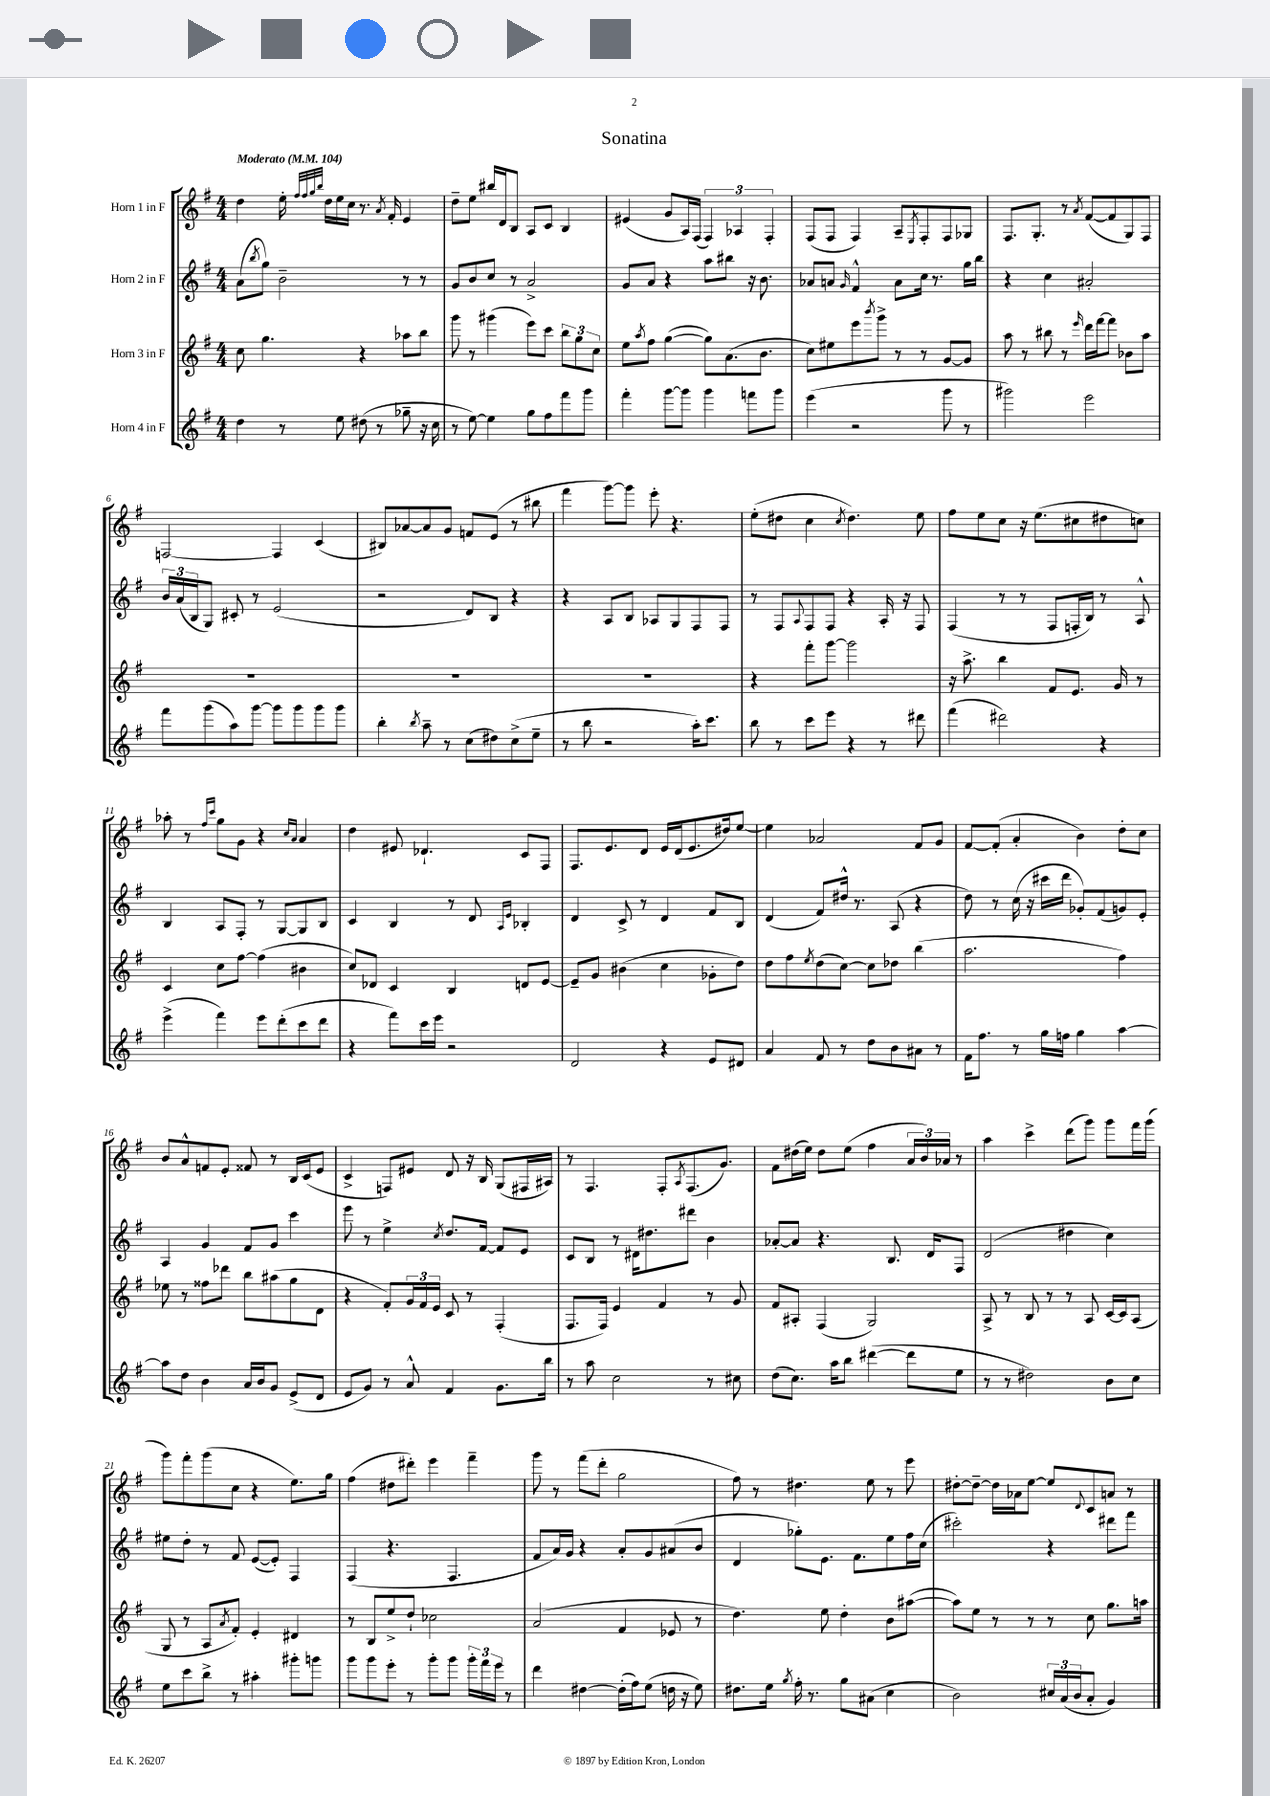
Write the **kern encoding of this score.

**kern	**kern	**kern	**kern
*staff4	*staff3	*staff2	*staff1
*clefG2	*clefG2	*clefG2	*clefG2
*k[f#]	*k[f#]	*k[f#]	*k[f#]
*M4/4	*M4/4	*M4/4	*M4/4
*MM104	*MM104	*MM104	*MM104
4dd	8cc	(8a	4dd
.	.	8qbb	.
.	4.gg	8gg)	.
8r	.	2b~	16ee'
.	.	.	32qqff#
.	.	.	32qqff#
.	.	.	32qqgg
.	.	.	32qqbb
.	.	.	16dd
8ee	.	.	16ee
.	.	.	16cc
(8dd#	4r	.	8.r
8r	.	.	.
.	.	.	8qa
.	.	.	16f#'
8gg-~	8aa-	8r	4e
16r	8bb	8r	.
16cc	.	.	.
=	=	=	=
8r	8ggg	8g	8dd~
[8ee)	8r	8b	8ee
4ee]	(4ggg#	8cc	16bb#
.	.	.	16d
.	.	8r	8B
8gg	8eee)	2a^	8A
8ff#	8ccc	.	8c
8fff#	12bb	.	4B
.	12gg	.	.
8ggg	.	.	.
.	12cc	.	.
=	=	=	=
4fff#'	8ee	8g	(4e#
.	8qaa	.	.
.	8ff#	8a	.
[8ggg	([4gg	4r	8g
8ggg]	.	.	16A)
.	.	.	(16F#
4ggg	8gg])	8aa	6F#)
.	(8.a	8bb#	.
.	.	.	6A-
8fff	.	16r	.
.	8.b	8.b	.
.	.	.	6F#'
8ggg	.	.	.
=	=	=	=
(4eee	8cc)	8a-	(8F#
.	8ee#	8a	8F#
.	.	16qqg	.
2r	8eee	4f#^^	4F#)
.	8qbbb	.	.
.	8ggg^	.	.
.	8r	8a	8A~
.	.	.	8qE
.	8r	16cc	8F#'
.	.	8.r	.
8ggg	[8g	.	8F#
8r	8g]	16gg	8G-
.	.	16bb	.
=	=	=	=
2ggg#)	8aa	4r	8.F#
.	8r	.	.
.	.	.	8.G'
.	8bb#	4cc	.
.	8r	.	8r
.	16qqeee	.	8qa
2eee	16ddd	2a#'	([8f#
.	[16fff#	.	.
.	8fff#]	.	8f#]
.	8b-	.	8G)
.	8aa	.	8F#
=	=	=	=
8fff#	1r	24b	[2F
.	.	(24a	.
.	.	24B	.
(8ggg	.	8G)	.
8aa)	.	8c#'	.
[8ggg	.	8r	.
8ggg]	.	(2e	4F]
8ggg	.	.	.
8ggg	.	.	(4c
8ggg	.	.	.
=	=	=	=
4bb'	1r	2r	8B#)
.	.	.	[8a-
8qbb	.	.	.
8aa~	.	.	8a-]
8r	.	.	8g
(8cc	.	8d)	8f
8dd#)	.	8B	(8e
(8cc^	.	4r	8r
8ee~	.	.	8bb#
=	=	=	=
8r	1r	4r	4fff#
8bb	.	.	.
2r	.	8A	[8ggg)
.	.	8B	8ggg]
.	.	8A-	8eee'
.	.	8G	4.r
16aa')	.	8F#	.
8.ccc	.	.	.
.	.	8F#	.
=	=	=	=
8bb	4r	8r	(8ee'
8r	.	8F#	8dd#
.	.	8qqA	.
8ccc	8fff#'	8F#	4cc
8eee	[8ggg	8F#	.
.	.	.	8qcc
4r	2ggg]	4r	4.dd#)
8r	.	16A'	.
.	.	16r	.
8ddd#	.	8F#	8ee
=	=	=	=
(4fff#	16r	(4F#	8ff#
.	8.aa^	.	.
.	.	.	8ee
2ddd#)	4bb	8r	8cc
.	.	8r	16r
.	.	.	(8.ee
.	8f#	8F#	.
.	8.e	16F'	8cc#
.	.	16B)	.
4r	.	8r	8dd#
.	16g	.	.
.	8r	8A^^	8cc)
=	=	=	=
(4eee^	4c	4B	8aa-'
.	.	.	8r
.	.	.	16qqff#
.	.	.	16qqccc
4fff#)	8cc	8A	8gg
.	[8ff#	8F#'	8g
8eee	(4ff#]	8r	4r
(8ddd'	.	[8G	.
.	.	.	16qqcc
.	.	.	16qqa
8ccc	4b#	8G]	4a
8ddd	.	8B	.
=	=	=	=
4r	8cc)	4c	4dd
.	8d-	.	.
8fff#)	4c	4B	8e#
16ccc	.	.	4.d-`
16eee	.	.	.
2r	4B	8r	.
.	.	8d	.
.	.	16qqA	.
.	.	16qqe	.
.	8d	4B-'	8c
.	[8e	.	8F#
=	=	=	=
2d	8e~]	4d	8.F#
.	8g	.	.
.	.	.	8.e
.	(4b#	8c^	.
.	.	8r	8d
4r	4cc	4d	16e
.	.	.	(16d
.	.	.	8.e
8e	8g-'	8f#	.
.	.	.	16dd#)
8d#	8dd)	8B	[8ee
=	=	=	=
4a	8dd	(4d	4ee]
.	8ff#	.	.
.	8qee	.	.
8f#	(8dd	8f#)	2a-
8r	[8cc)	16dd#^^	.
.	.	8.r	.
8dd	8cc]	.	.
8b	8dd-	(8A	.
8a#	(4bb	4r	8f#
8r	.	.	8g
=	=	=	=
16f#	2.aa	8dd)	[8f#
8.ff#	.	.	.
.	.	8r	(8f#']
8r	.	(16cc	4a'
.	.	16r	.
16gg	.	16ccc#	.
16ff	.	16ddd	.
4gg	.	8g-')	4b)
.	.	(8f#	.
[4aa	4ff#)	8g)	8dd'
.	.	8e'	8cc
=	=	=	=
8aa]	8ee-	4A	8b
8dd	8r	.	8a^^
4b	8ff##	4g	8f
.	8ddd-	.	8e'
16a	8bb	8f#	8f##
16b	.	.	.
8g	(8aa#	8g	8r
(8e^	8gg	4ccc	16B
.	.	.	(16c
8d	8d	.	8e
=	=	=	=
8e	4r	8eee	4c^
8g)	.	8r	.
8r	8f#')	4ee^	8F)
8a^^	24g	.	8e#
.	24f#	.	.
.	24e	.	.
.	.	8qcc	.
4f#	8c	8.dd	8d
.	8r	.	16r
.	.	[16f#	16B
8.g	(4F#'	8f#]	(8G
.	.	8e	16F#
16bb	.	.	16A#)
=	=	=	=
8r	8.F#	8c	8r
8aa	.	8B	4.F#
.	16F#)	.	.
2cc	4e	8r	.
.	.	16d#	.
.	.	8.dd#	.
.	4f#	.	8F#'
.	.	.	8qA
.	.	8ddd#	(8.F#
8r	8r	4b	.
.	.	.	8.g)
8cc#	8g	.	.
=	=	=	=
(8dd	8f#	[8a-'	8f#
8.cc)	8A#'	8a-]	(16dd#
.	.	.	16ee)
.	(4F#	4.r	8dd#
16aa	.	.	.
8bb	.	.	(8ee
([4ddd#	2G)	.	4ff#
.	.	8.B	.
8ddd#]	.	.	24a
.	.	.	24b)
.	.	16d	.
.	.	.	24a-
8ee	.	8F#	8r
=	=	=	=
8r	8A^	(2d	4aa
8r	8r	.	.
2dd#)	8B	.	4ccc^
.	8r	.	.
.	8r	4dd#	(8ddd
.	8A	.	8ggg)
8b	[16c	4cc)	8ggg
.	16c]	.	.
8cc	(8A	.	16fff#
.	.	.	(16ggg
=	=	=	=
8ee	8G	8ee#	8ggg)
8ccc	8r	8dd'	8fff#'
8bb^	8A	8r	(8ggg
.	8qa	.	.
8r	8f#')	8f#	8cc
4aa#'	4e'	([8e	4r
.	.	8e'])	.
8ggg#'	4d#	4F#	8.ee)
8ggg	.	.	.
.	.	.	16gg
=	=	=	=
8ggg	8r	(4F#	(4ff#
8ggg	8B	.	.
8eee'	8ee^	4.r	8dd#
8r	8dd`	.	8ddd#')
8ggg'	2cc-	.	4eee
8ggg	.	4.F#	.
24ggg'	.	.	4fff#~
24fff#	.	.	.
24eee	.	.	.
8r	.	.	.
=	=	=	=
4ddd	(2a	8f#	8ggg
.	.	16a)	8r
.	.	16g	.
[4dd#	.	4r	(8fff#
.	.	.	8ddd'
(16dd#']	4f#	8a'	2gg
16ff#)	.	.	.
(8ee	.	8g	.
16dd	8e-	(8a#	.
16r	.	.	.
8ee)	8r	8b	.
=	=	=	=
8.dd#	4.dd)	4d	8ff#)
.	.	.	8r
16ee	.	.	.
8qgg	.	.	.
16ff#'	.	8gg-')	4.dd#
8.r	.	.	.
.	8ee	8.e	.
8gg	4dd'	.	.
.	.	8.f#	.
(8a#	.	.	8ee
4cc	8b	8ee	8r
.	([8aa#	16ff#	8eee
.	.	(16cc	.
=	=	=	=
2b)	8aa#])	2ccc#')	[8dd#'
.	8ee	.	8dd#~_
.	8r	.	16dd#]
.	.	.	16a-
.	8r	.	[8ee
24cc#	8r	4r	8ee]
(24a	.	.	.
24b	.	.	.
.	.	.	8qqd
8a'	8cc	.	8c
4g)	8.gg	8ddd#	8a
.	.	8fff#	8r
.	16aa	.	.
==	==	==	==
*-	*-	*-	*-
